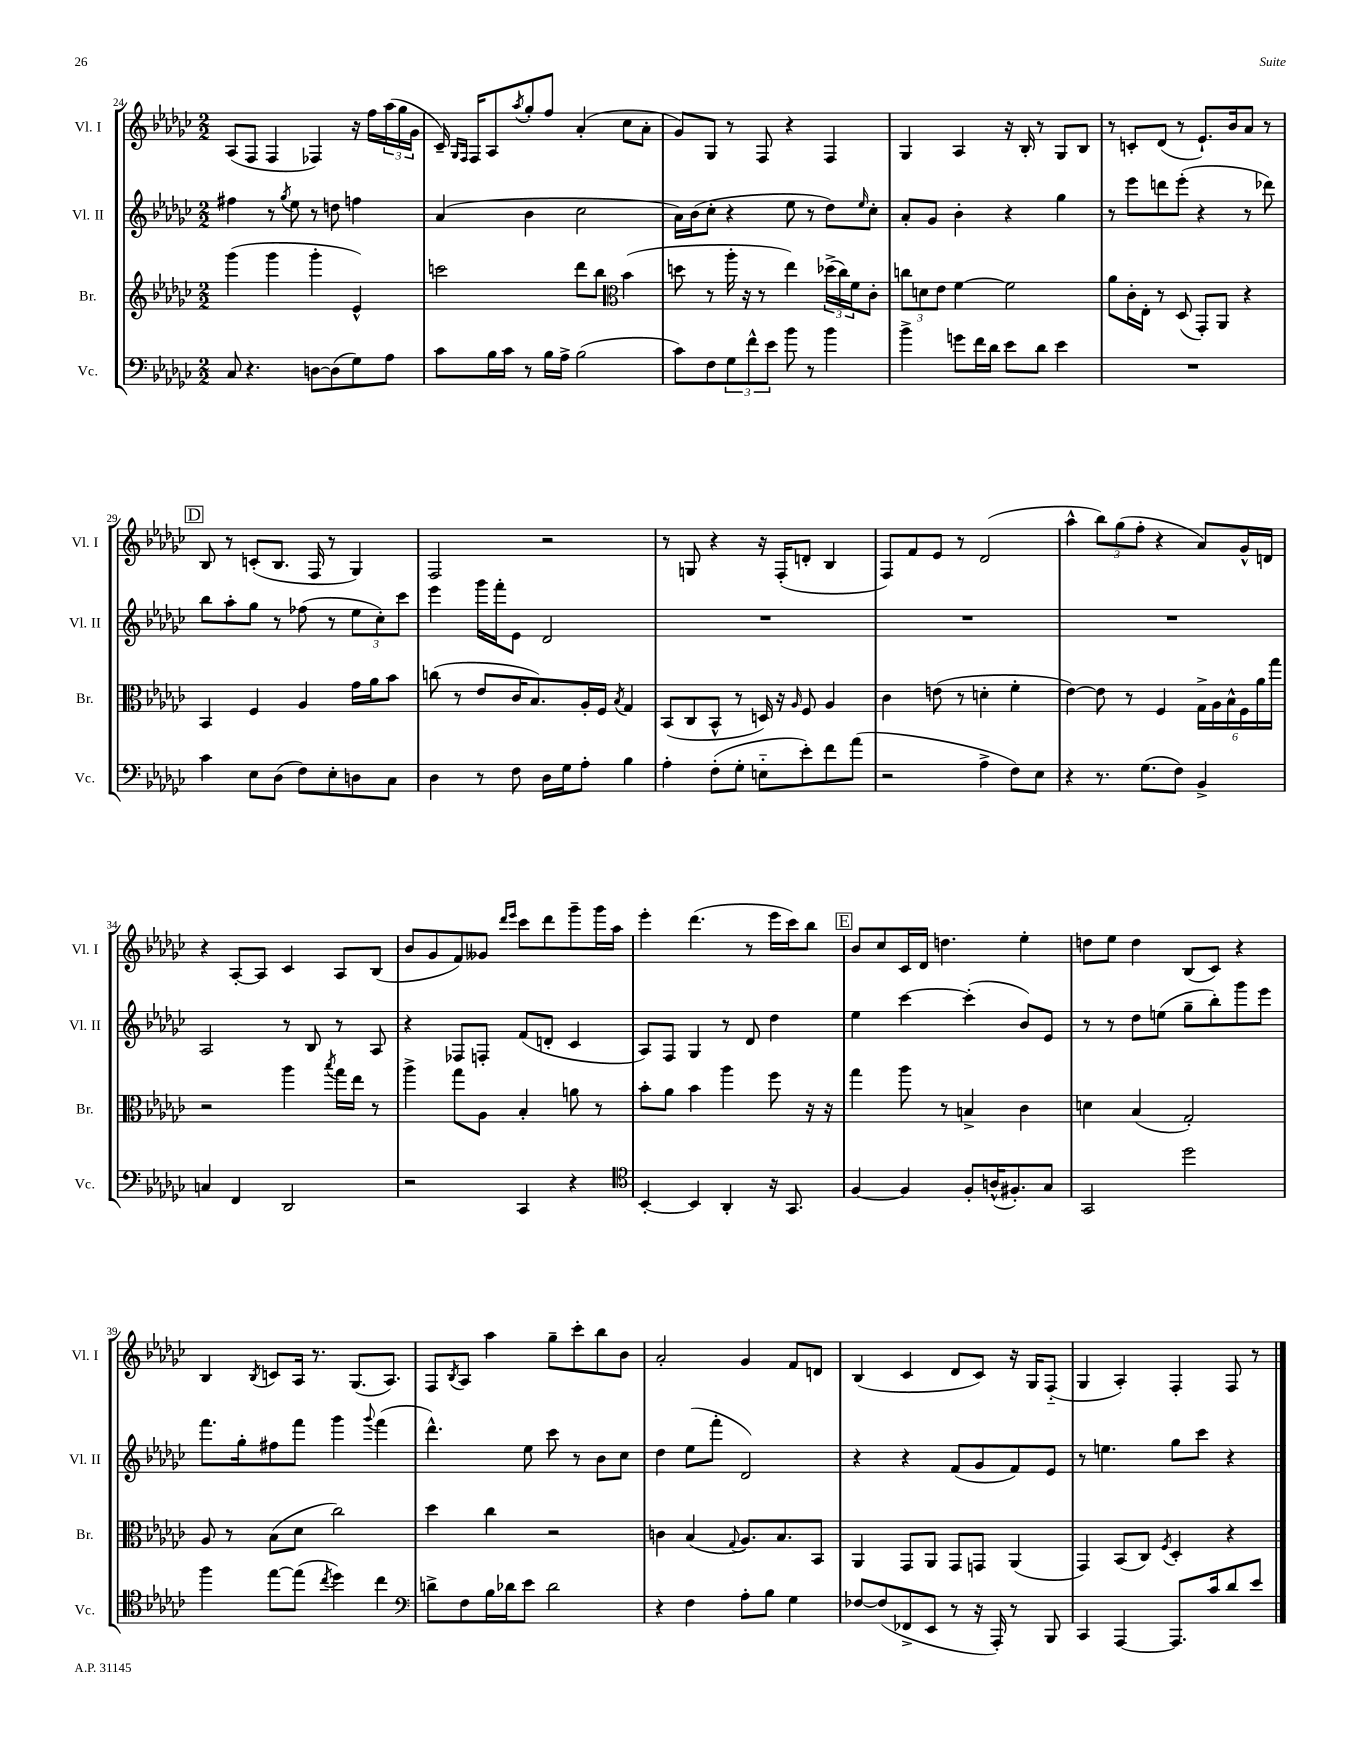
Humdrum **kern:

**kern	**kern	**kern	**kern
*part4	*part3	*part2	*part1
*staff4	*staff3	*staff2	*staff1
*I"Vc.	*I"Br.	*I"Vl. II	*I"Vl. I
*I'Vc.	*I'Br.	*I'Vl. II	*I'Vl. I
*clefF4	*clefG2	*clefG2	*clefG2
*k[b-e-a-d-g-c-]	*k[b-e-a-d-g-c-]	*k[b-e-a-d-g-c-]	*k[b-e-a-d-g-c-]
*M2/2	*M2/2	*M2/2	*M2/2
=24	=24	=24	=24
8C-/	(4ggg-\	4ff#X\	(8A-/L
4.r	.	.	8F/J
.	4ggg-\	8r	4F/
.	.	8qgg-/	.
.	.	8ee-\	.
[8Dn\L	4ggg-'\	8r	4F-X/)
(8D\]	.	8ddn\	.
8G-\)	4e-^^/)	4ffn\	16r
.	.	.	16ff\LL
8A-\J	.	.	(24aa-\
.	.	.	24gg-\
.	.	.	24g-\JJ
=25	=25	=25	=25
8c-\L	2cccn\	(4a-/	16c-~/)
.	.	.	16qqG-/LL
.	.	.	16qqF/JJ
.	.	.	16F/KL
16B-\L	.	.	8A-/
16c-\JJ	.	.	.
.	.	.	8qaa-/
8r	.	4b-\	8gg-'/
16B-\LL	.	.	8ff/J
16A-^\JJ	.	.	.
(2B-\	8ddd-\L	2cc-\	(4a-'/
.	8bb-\J	.	.
*	*clefC3	*	*
.	(4b-\	.	8cc-\L
.	.	.	8a-'\J
=26	=26	=26	=26
8c-\L)	8ddn\	16a-\LL)	8g-/L)
.	.	(16b-\J	.
8F\	8r	8cc-'\J	8G-/J
12G-\	16aa-'\	4r	8r
.	16r	.	.
12f^^\	.	.	.
.	8r	.	8F/
12e-\J	.	.	.
8b-\	4ee-\)	8ee-\	4r
8r	.	8r	.
4b-\	(24dd-X^\LL	8dd-\L)	4F/
.	24cc-\)	.	.
.	24f\J	.	.
.	.	16qqee-/	.
.	8c-'\J	8cc-'\J	.
=27	=27	=27	=27
4b-^\	12ccn\L	8a-'/L	4G-/
.	12dn\	.	.
.	.	8g-/J	.
.	12e-\J	.	.
8gn\L	[4f\	4b-'\	4A-/
16f\L	.	.	.
16d-\JJ	.	.	.
8e-\L	2f\]	4r	16r
.	.	.	16B-'/
8d-\J	.	.	8r
4e-\	.	4gg-\	8G-/L
.	.	.	8B-/J
=28	=28	=28	=28
1r	8a-\L	8r	8r
.	16c-'\L	8eee-\L	8cn'/L
.	16E-'\JJ	.	.
.	8r	8dddn\	(8d-/J
.	(8D-/	(8eee-'\J	8r
.	8GG-'/L)	4r	8.e-`/L)
.	8AA-/J	.	.
.	.	.	16b-/k
.	4r	8r	8a-/J
.	.	8ddd-X\)	8r
!!LO:LB:g=z
!!LO:REH:place=s1:t=D
=29	=29	=29	=29
4c-\	4BB-/	8bb-\L	8B-/
.	.	8aa-'\	8r
8E-\L	4F/	8gg-\J	(8cn'/L
(8D-\J	.	8r	8.B-/J
8F\L)	4A-/	(8ff-X\	.
.	.	.	16F/
8E-'\	.	8r	8r
8Dn\	16g-\LL	12ee-\L	4G-/)
.	16a-\J	.	.
.	.	12cc-'\)	.
8C-\J	8b-\J	.	.
.	.	12ccc-\J	.
=30	=30	=30	=30
4D-\	(8ccn\	4eee-\	2F/
.	8r	.	.
8r	8e-/L	16ggg-\LL	.
.	.	16fff'\J	.
8F\	16c-/K	8e-\J	.
.	8.B-/)	.	.
16D-\LL	.	2d-/	2r
16G-\J	.	.	.
8A-'\J	16A-'/L	.	.
.	16F/JJ	.	.
.	8qB-/	.	.
4B-\	4G-/	.	.
=31	=31	=31	=31
4A-'\	(8BB-/L	1r	8r
.	8C-/	.	8Gn/
(8F'\L	8BB-^^/J	.	4r
8G-'\J	8r	.	.
8En\L	16Dn/)	.	16r
.	16r	.	(16F'/KL
.	16qqA-/	.	.
8e-'\)	8F/	.	8dn'/J
8f\	4A-/	.	4B-/
(8a-\J	.	.	.
=32	=32	=32	=32
2r	4c-\	1r	8F/L)
.	.	.	8f/
.	(8en\	.	8e-/J
.	8r	.	8r
4A-^\	4dn'\	.	(2d-/
8F\L)	4f'\	.	.
8E-\J	.	.	.
=33	=33	=33	=33
4r	[4e-\)	1r	4aa-^^\
8.r	8e-\]	.	12bb-\L)
.	.	.	(12gg-\
.	8r	.	.
.	.	.	12ff'\J
(8.G-\L	.	.	.
.	4F/	.	4r
8F\J)	.	.	.
4BB-^/	24G-^\LL	.	8a-/L)
.	24A-\	.	.
.	24B-^^\	.	.
.	24F\	.	16g-^^/L
.	24a-\	.	.
.	.	.	16dn/JJ
.	24gg-\JJ	.	.
!!LO:LB:g=z
=34	=34	=34	=34
4Cn/	2r	2A-/	4r
4FF/	.	.	[8A-'/L
.	.	.	8A-/J]
2DD-/	4aa-\	8r	4c-/
.	.	8B-/	.
.	8qbb-/	.	.
.	16gg-\LL	8r	8A-/L
.	16ee-\JJ	.	.
.	8r	8A-/	(8B-/J
=35	=35	=35	=35
2r	4aa-^\	4r	8b-/L
.	.	.	8g-/
.	8gg-\L	8F-X/L	8f/)
.	8A-\J	8Fn'/J	8g--X/J
.	.	.	16qqddd-/LL
.	.	.	16qqeee-/JJ
4CC-/	4B-'/	(8f/L	8ccc-\L
.	.	8dn'/J	8ddd-\
4r	8an\	4c-/	8ggg-~\
.	8r	.	16ggg-\L
.	.	.	16aa-\JJ
=36	=36	=36	=36
*clefC4	*	*	*
[4BB-'/	8b-'\L	8A-/L)	4eee-'\
.	8a-\J	8F/J	.
4BB-/]	4b-\	4G-/	(4.ddd-\
4AA-'/	4aa-\	8r	.
.	.	8d-/	8r
16r	8ff\	4dd-\	16eee-\LL
8.GG-/	.	.	16ccc-\J)
.	16r	.	8bb-\J
.	16r	.	.
!!LO:REH:place=s1:t=E
=37	=37	=37	=37
[4F/	4gg-\	4ee-\	8b-/L
.	.	.	8cc-/
4F/]	8aa-\	[4ccc-\	16c-/L
.	.	.	16d-/JJ
.	8r	.	4.ddn\
8F'/L	4Bn^/	(4ccc-'\]	.
(16An^^/K	.	.	.
8.F#X'/)	.	.	.
.	4c-\	8b-/L)	4ee-'\
8G-/J	.	8e-/J	.
=38	=38	=38	=38
2GG-/	4dn\	8r	8ddn\L
.	.	8r	8ee-\J
.	(4B-/	8dd-\L	4dd\
.	.	(8een\J	.
2dd-\	2G-'/)	8gg-~\L	(8B-/L
.	.	8bb-'\)	8c-/J)
.	.	8ggg-\	4r
.	.	8eee-\J	.
!!LO:LB:g=z
=39	=39	=39	=39
4ff\	8A-/	8.fff\L	4B-/
.	8r	.	.
.	.	16gg-'\k	.
.	.	.	8qB-/
[8ee-\L	(8B-\L	8ff#X\	8cn/L
(8ee-\J]	8d-\J	8fff\J	16A-/Jk
.	.	.	8.r
8qcc-/	.	.	.
4dd-\)	2cc-\)	4ggg-\	.
.	.	.	(8.G-/L
.	.	8qqggg-/	.
4cc-\	.	(4fff\	.
.	.	.	8.A-/J)
=40	=40	=40	=40
*clefF4	*	*	*
8dn^\L	4dd-\	4.ddd-^^\)	8F/L
.	.	.	8qB-/
8F\	.	.	8A-/J
16B-\L	4cc-\	.	4aa-\
16d-X\J	.	.	.
8e-\J	.	8ee-\	.
2d-\	2r	8ccc-\	8gg-~\L
.	.	8r	8ccc-'\
.	.	8b-\L	8bb-\
.	.	8cc-\J	8b-\J
=41	=41	=41	=41
4r	4cn\	4dd-\	2a-'/
4F\	(4B-/	(8ee-\L	.
.	.	8fff'\J	.
.	8qqG-/	.	.
8A-'\L	8.A-/L)	2d-/)	4g-/
8B-\J	.	.	.
.	8.B-/	.	.
4G-\	.	.	8f/L
.	8BB-/J	.	8dn/J
=42	=42	=42	=42
[8F-X/L	4AA-/	4r	(4B-/
(8F-/]	.	.	.
8FF-X^/	8GG-/L	4r	4c-/
8EE-/J	8AA-/J	.	.
8r	8GG-/L	(8f/L	8d-/L
16r	8GGn/J	8g-/	8c-/J)
16AAA-'/)	.	.	.
8r	(4AA-/	8f/)	16r
.	.	.	16G-/KL
8BBB-/	.	8e-/J	(8F/J
=43	=43	=43	=43
4CC-/	4GG-/)	8r	4G-/
.	.	4.een\	.
[4AAA-/	(8BB-/L	.	4A-'/)
.	8C-/J)	.	.
.	8qF/	.	.
8.AAA-/L]	4D-'/	8gg-\L	4F'/
.	.	8ccc-\J	.
16c-/k	.	.	.
8d-/	4r	4r	8F/
8e-/J	.	.	8r
==	==	==	==
*-	*-	*-	*-
